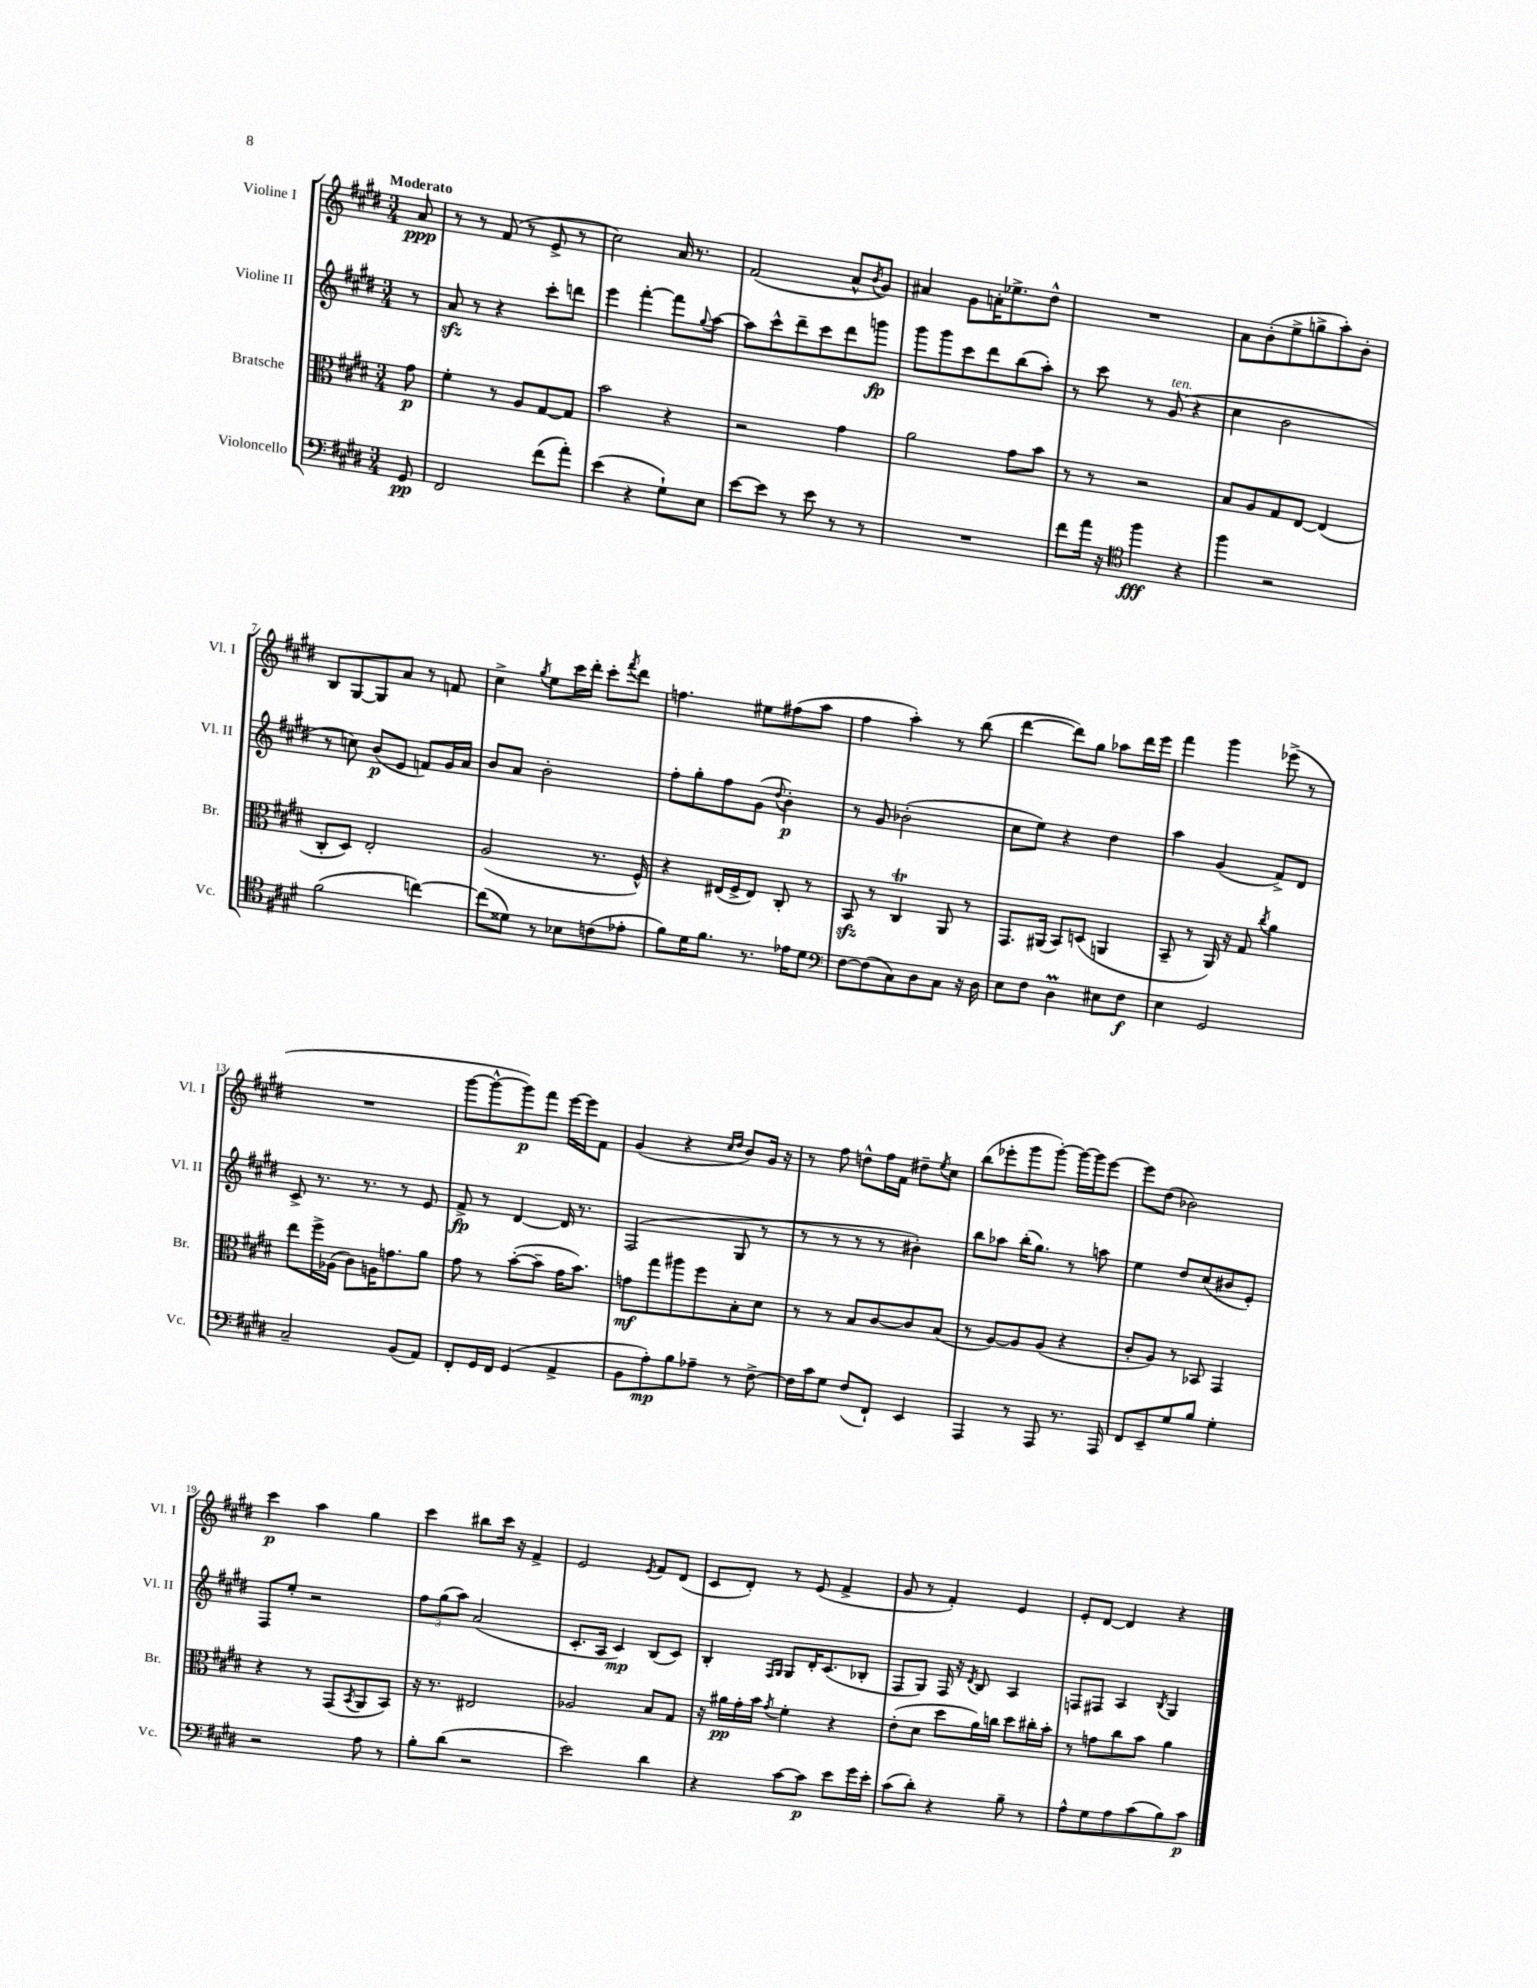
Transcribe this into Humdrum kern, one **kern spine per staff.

**kern	**dynam	**kern	**dynam	**kern	**dynam	**kern	**dynam
*part4	*part4	*part3	*part3	*part2	*part2	*part1	*part1
*staff4	*staff4	*staff3	*staff3	*staff2	*staff2	*staff1	*staff1
*I"Violoncello	*	*I"Bratsche	*	*I"Violine II	*	*I"Violine I	*
*I'Vc.	*	*I'Br.	*	*I'Vl. II	*	*I'Vl. I	*
*clefF4	*	*clefC3	*	*clefG2	*	*clefG2	*
*k[f#c#g#d#]	*	*k[f#c#g#d#]	*	*k[f#c#g#d#]	*	*k[f#c#g#d#]	*
*M3/4	*	*M3/4	*	*M3/4	*	*M3/4	*
=	=	=	=	=	=	=	=
!	!	!	!	!	!	!LO:TX:a:B:t=Moderato	!
8GG#/	pp	8g#\	p	8r	.	8a/	ppp
=1	=1	=1	=1	=1	=1	=1	=1
2FF#/	.	4f#'\	.	8azz/	.	8r	.
.	.	.	.	8r	.	8r	.
.	.	8r	.	4r	.	(8f#/	.
.	.	8A/L	.	.	.	8r	.
(8f#\L	.	[8G#/	.	8ccc#'\L	.	8e^/	.
8a'\J)	.	8G#/J]	.	8dddn\J	.	8r	.
=2	=2	=2	=2	=2	=2	=2	=2
(4e\	.	2b\	.	4eee\	.	2cc#\)	.
4r	.	.	.	[4fff#'\	.	.	.
8G#`\L)	.	4r	.	8fff#\L]	.	16a/	.
.	.	.	.	.	.	8.r	.
.	.	.	.	8qqgg#/	.	.	.
8E\J	.	.	.	[8aa\J	.	.	.
=3	=3	=3	=3	=3	=3	=3	=3
[8e\L	.	2r	.	8aa\L]	.	(2f#/	.
8e\J]	.	.	.	8ccc#^^\	.	.	.
8r	.	.	.	8ddd#~\	.	.	.
8e\	.	.	.	8ccc#\	.	.	.
8r	.	4g#\	.	8ddd#\	.	8a^^/L	.
.	.	.	.	.	.	8qb/	.
8r	.	.	.	8gggn\J	fp	8g#/J)	.
=4	=4	=4	=4	=4	=4	=4	=4
2.r	.	2a\	.	8ggg#\L	.	4a#X/	.
.	.	.	.	8ggg#\	.	.	.
.	.	.	.	8ccc#\	.	8g#\L	.
.	.	.	.	8ddd#\	.	16an'\K	.
.	.	.	.	.	.	8.ee-X^\	.
.	.	8g#\L	.	(8bb\	.	.	.
.	.	8b\J	.	8aa'\J)	.	8dd#^^\J	.
=5	=5	=5	=5	=5	=5	=5	=5
8f#\L	.	8r	.	8r	.	2.r	.
16a\Jk	.	8r	.	8ccc#\	.	.	.
16r	.	.	.	.	.	.	.
*clefC4	*	*	*	*	*	*	*
4ff#\	fff	2r	.	8r	.	.	.
!	!	!	!	!LO:TX:a:i:t=ten.	!	!	!
.	.	.	.	(8g#/	.	.	.
4r	.	.	.	4r	.	.	.
=6	=6	=6	=6	=6	=6	=6	=6
4ff#\	.	8B/L	.	4cc#\	.	8a\L	.
.	.	8A/	.	.	.	(8b'\	.
2r	.	8G#/	.	2b\	.	8ee^\	.
.	.	[8E/J	.	.	.	8ggn^\	.
.	.	(4E/]	.	.	.	8aa'\)	.
.	.	.	.	.	.	8b'\J	.
!!LO:LB:g=z
=7	=7	=7	=7	=7	=7	=7	=7
(2f#\	.	8C#'/L	.	8r	.	8B/L	.
.	.	8D#/J)	.	8ccn\)	.	[8G#/	.
.	.	2E'/	.	(8b/L	p	8G#/]	.
.	.	.	.	8e/J	.	8a/J	.
[4ccn\)	.	.	.	8fn/L)	.	8r	.
.	.	.	.	16g#/L	.	8fn/	.
.	.	.	.	16a/JJ	.	.	.
=8	=8	=8	=8	=8	=8	=8	=8
(8cc\L]	.	(2A/	.	8b/L	.	4cc#^\	.
8d##X\J)	.	.	.	8a/J	.	.	.
.	.	.	.	.	.	8qgg#/	.
8r	.	.	.	2b'\	.	8ee\L	.
8B-X\L	.	.	.	.	.	16ccc#\L	.
.	.	.	.	.	.	16ddd#'\JJ	.
(8cn\	.	8.r	.	.	.	8ccc#'\L	.
.	.	.	.	.	.	8qfff#/	.
8e-X'\J	.	.	.	.	.	8ddd#\J	.
.	.	16F#^^/)	.	.	.	.	.
=9	=9	=9	=9	=9	=9	=9	=9
8f#\L)	.	4r	.	8ff#'\L	.	4.ffn\	.
16d#\K	.	.	.	8gg#'\	.	.	.
8.f#\J	.	.	.	.	.	.	.
.	.	(16E#X/LL	.	8ff#\	.	.	.
.	.	16F#^/J	.	.	.	.	.
8.r	.	8E#/J)	.	(8g#\J	.	8ee#X\L	.
.	.	.	.	8qqdd#/	.	.	.
.	.	8C#'/	.	4b'\)	p	(8ff#X\	.
16e-X\KL	.	.	.	.	.	.	.
8d#\J	.	8r	.	.	.	8aa\J	.
=10	=10	=10	=10	=10	=10	=10	=10
*clefF4	*	*	*	*	*	*	*
[8F#\L	.	8BBzz/	.	8r	.	4ff#\	.
(8F#\]	.	8r	.	8g#/	.	.	.
8C#\)	.	4C#T/	.	(2b-X'\	.	4aa'\)	.
8D#\	.	.	.	.	.	.	.
8C#\J	.	8AA/	.	.	.	8r	.
16r	.	8r	.	.	.	(8bb\	.
16D#\	.	.	.	.	.	.	.
=11	=11	=11	=11	=11	=11	=11	=11
8E\L	.	8.GG#/L	.	8cc#\L	.	[4ddd#\	.
8F#\J	.	.	.	8ee\J)	.	.	.
.	.	(16AA#X/Jk	.	.	.	.	.
4D#m\	.	8BB/L)	.	4r	.	8ddd#\L])	.
.	.	(8Dn/J	.	.	.	8gg#\J	.
8E#X\L	.	4AAn/	.	4dd#\	.	8aa-X\L	.
8F#\J	f	.	.	.	.	16ddd#\L	.
.	.	.	.	.	.	16eee\JJ	.
=12	=12	=12	=12	=12	=12	=12	=12
4E\	.	8BB~/	.	4aa\	.	4fff#\	.
.	.	8r	.	.	.	.	.
2GG#/	.	16AA/)	.	(4g#/	.	4ggg#\	.
.	.	16r	.	.	.	.	.
.	.	8G#/	.	.	.	.	.
.	.	8qcc#/	.	.	.	.	.
.	.	4a\	.	8f#^/L)	.	(8eee-X^\	.
.	.	.	.	8d#/J	.	8r	.
!!LO:LB:g=z
=13	=13	=13	=13	=13	=13	=13	=13
2C#~/	.	8ee\L	.	8c#^/	.	2.r	.
.	.	16ff#^\L	.	8.r	.	.	.
.	.	(16A-X\JJ	.	.	.	.	.
.	.	8c#\L)	.	.	.	.	.
.	.	.	.	8.r	.	.	.
.	.	16An\K	.	.	.	.	.
.	.	8.gn\	.	.	.	.	.
(8BB/L	.	.	.	8r	.	.	.
8AA/J)	.	8a\J	.	8e/	.	.	.
=14	=14	=14	=14	=14	=14	=14	=14
8FF#'/L	.	8g#\	.	8f#^/	fp	[8ggg#\L	.
16GG#/L	.	8r	.	8r	.	8ggg#^^\_	.
16FF#/JJ	.	.	.	.	.	.	.
(4GG#/	.	([8b'\L	.	[4d#/	.	8ggg#\])	p
.	.	8b~\J]	.	.	.	8fff#\J	.
4AA^/	.	16g#\KL	.	16d#/]	.	[16eee\LL	.
.	.	8.b\J)	.	8.r	.	16eee\J]	.
.	.	.	.	.	.	8f#\J	.
=15	=15	=15	=15	=15	=15	=15	=15
8BB\L	.	8gn\L	mf	(2F#/	.	(4g#/	.
8A'\)	mp	8gg#\	.	.	.	.	.
8B\	.	8aa#X\	.	.	.	4r	.
8A-X~\J	.	8ff#\	.	.	.	.	.
.	.	.	.	.	.	16qqcc#/LL	.
.	.	.	.	.	.	16qqdd#/JJ	.
8r	.	8B'\	.	8G#/	.	8b/L)	.
[8F#^\	.	8d#\J	.	8r	.	16g#/Jk	.
.	.	.	.	.	.	16r	.
=16	=16	=16	=16	=16	=16	=16	=16
16F#\LL]	.	8r	.	8r	.	8r	.
16c#\J	.	.	.	.	.	.	.
8G#\J	.	8r	.	8r	.	8ff#\	.
(8F#/L	.	8B/L	.	8r	.	8ddn^^\L	.
8FF#`/J)	.	[8c#/	.	8r	.	16ff#\L	.
.	.	.	.	.	.	16f#\JJ	.
4EE/	.	8c#/]	.	4b#X'\)	.	8dd#X~\L	.
.	.	.	.	.	.	8qee/	.
.	.	(8B/J	.	.	.	8cc#\J	.
=17	=17	=17	=17	=17	=17	=17	=17
4AAA/	.	8r	.	8bb\L	.	(8bb\L	.
.	.	[8A/L)	.	8aa-X\J	.	8eee-X'\	.
8r	.	8A/]	.	(16bb'\KL	.	8ggg#\	.
.	.	.	.	8.gg#\J)	.	.	.
8AAA/	.	(8A/J	.	.	.	[8ggg#'\J)	.
8.r	.	4r	.	8r	.	16ggg#\LL_	.
.	.	.	.	.	.	16ggg#\J]	.
.	.	.	.	8aan\	.	[8eee-\J	.
16AAA/	.	.	.	.	.	.	.
=18	=18	=18	=18	=18	=18	=18	=18
8FF#/L	.	8c#'/L	.	4ee\	.	8eee-\L]	.
8EE~/	.	8A/J)	.	.	.	(8dd#\J	.
8G#/	.	8r	.	8dd#/L	.	2b-X\)	.
8B/J	.	8BB-X/	.	(8cc#/	.	.	.
4G#'\	.	4GG#/	.	8b#X/	.	.	.
.	.	.	.	8e'/J)	.	.	.
!!LO:LB:g=z
=19	=19	=19	=19	=19	=19	=19	=19
2r	.	4r	.	8F#/L	.	4ccc#\	p
.	.	.	.	8ee'/J	.	.	.
.	.	8r	.	2r	.	4aa\	.
.	.	(8GG#/L	.	.	.	.	.
.	.	8qBB/	.	.	.	.	.
8A\	.	8AA/	.	.	.	4gg#\	.
8r	.	8BB/J)	.	.	.	.	.
=20	=20	=20	=20	=20	=20	=20	=20
8B'\L	.	16r	.	12ff#\L	.	4ccc#\	.
.	.	8.r	.	.	.	.	.
.	.	.	.	(12gg#\	.	.	.
(8d#\J	.	.	.	.	.	.	.
.	.	.	.	12aa\J)	.	.	.
2r	.	2E#X/	.	(2a/	.	8bb#X\L	.
.	.	.	.	.	.	16ccc#\Jk	.
.	.	.	.	.	.	16r	.
.	.	.	.	.	.	4f#^/	.
=21	=21	=21	=21	=21	=21	=21	=21
2e\)	.	2A-X/	.	8.c#'/L	.	2e/	.
.	.	.	.	16A/Jk	.	.	.
.	.	.	.	4c#/)	mp	.	.
.	.	.	.	.	.	8qe/	.
4d#\	.	8B/L	.	(8B/L	.	8f#/L	.
.	.	8G#/J	.	8c#/J)	.	(8d#/J	.
=22	=22	=22	=22	=22	=22	=22	=22
4r	.	16r	.	4B'/	.	8c#/L	.
.	.	16a#X\LL	pp	.	.	.	.
.	.	16g#'\	.	.	.	8d#'/J)	.
.	.	16b\JJ	.	.	.	.	.
.	.	.	.	16qqF#/LL	.	.	.
.	.	8qg#/	.	16qqG#/JJ	.	.	.
[8c#\L	.	4f#'\	.	8G#/L	.	8r	.
8c#\J]	p	.	.	16d#'/K	.	(8e/	.
.	.	.	.	(8.c#/	.	.	.
8e\L	.	4r	.	.	.	4f#^/	.
16g#\L	.	.	.	8B-X'/J	.	.	.
16e'\JJ	.	.	.	.	.	.	.
=23	=23	=23	=23	=23	=23	=23	=23
(8c#\L	.	(8e'\L	.	8F#/L	.	8g#/	.
8d#'\J)	.	8d#\J	.	8G#/J)	.	8r	.
4r	.	8dd#\L	.	16F#/	.	4f#'/)	.
.	.	.	.	16r	.	.	.
.	.	.	.	8qd#/	.	.	.
.	.	16a\L)	.	8B/	.	.	.
.	.	16ccn\JJ	.	.	.	.	.
8B~\	.	8dd#\L	.	4A/	.	4e/	.
8r	.	16cc#X'\L	.	.	.	.	.
.	.	16b'\JJ	.	.	.	.	.
=24	=24	=24	=24	=24	=24	=24	=24
8A^^\L	.	8r	.	8Fn/L	.	8e'/L	.
8G#\	.	8gn\L	.	8F#X/J	.	[8d#/J	.
8A\	.	8cc#\	.	4A/	.	4d#/]	.
(8c#\	.	8b\J	.	.	.	.	.
.	.	.	.	8qB/	.	.	.
8B\)	.	4a\	.	4G#/	.	4r	.
8c#\J	p	.	.	.	.	.	.
==	==	==	==	==	==	==	==
*-	*-	*-	*-	*-	*-	*-	*-
